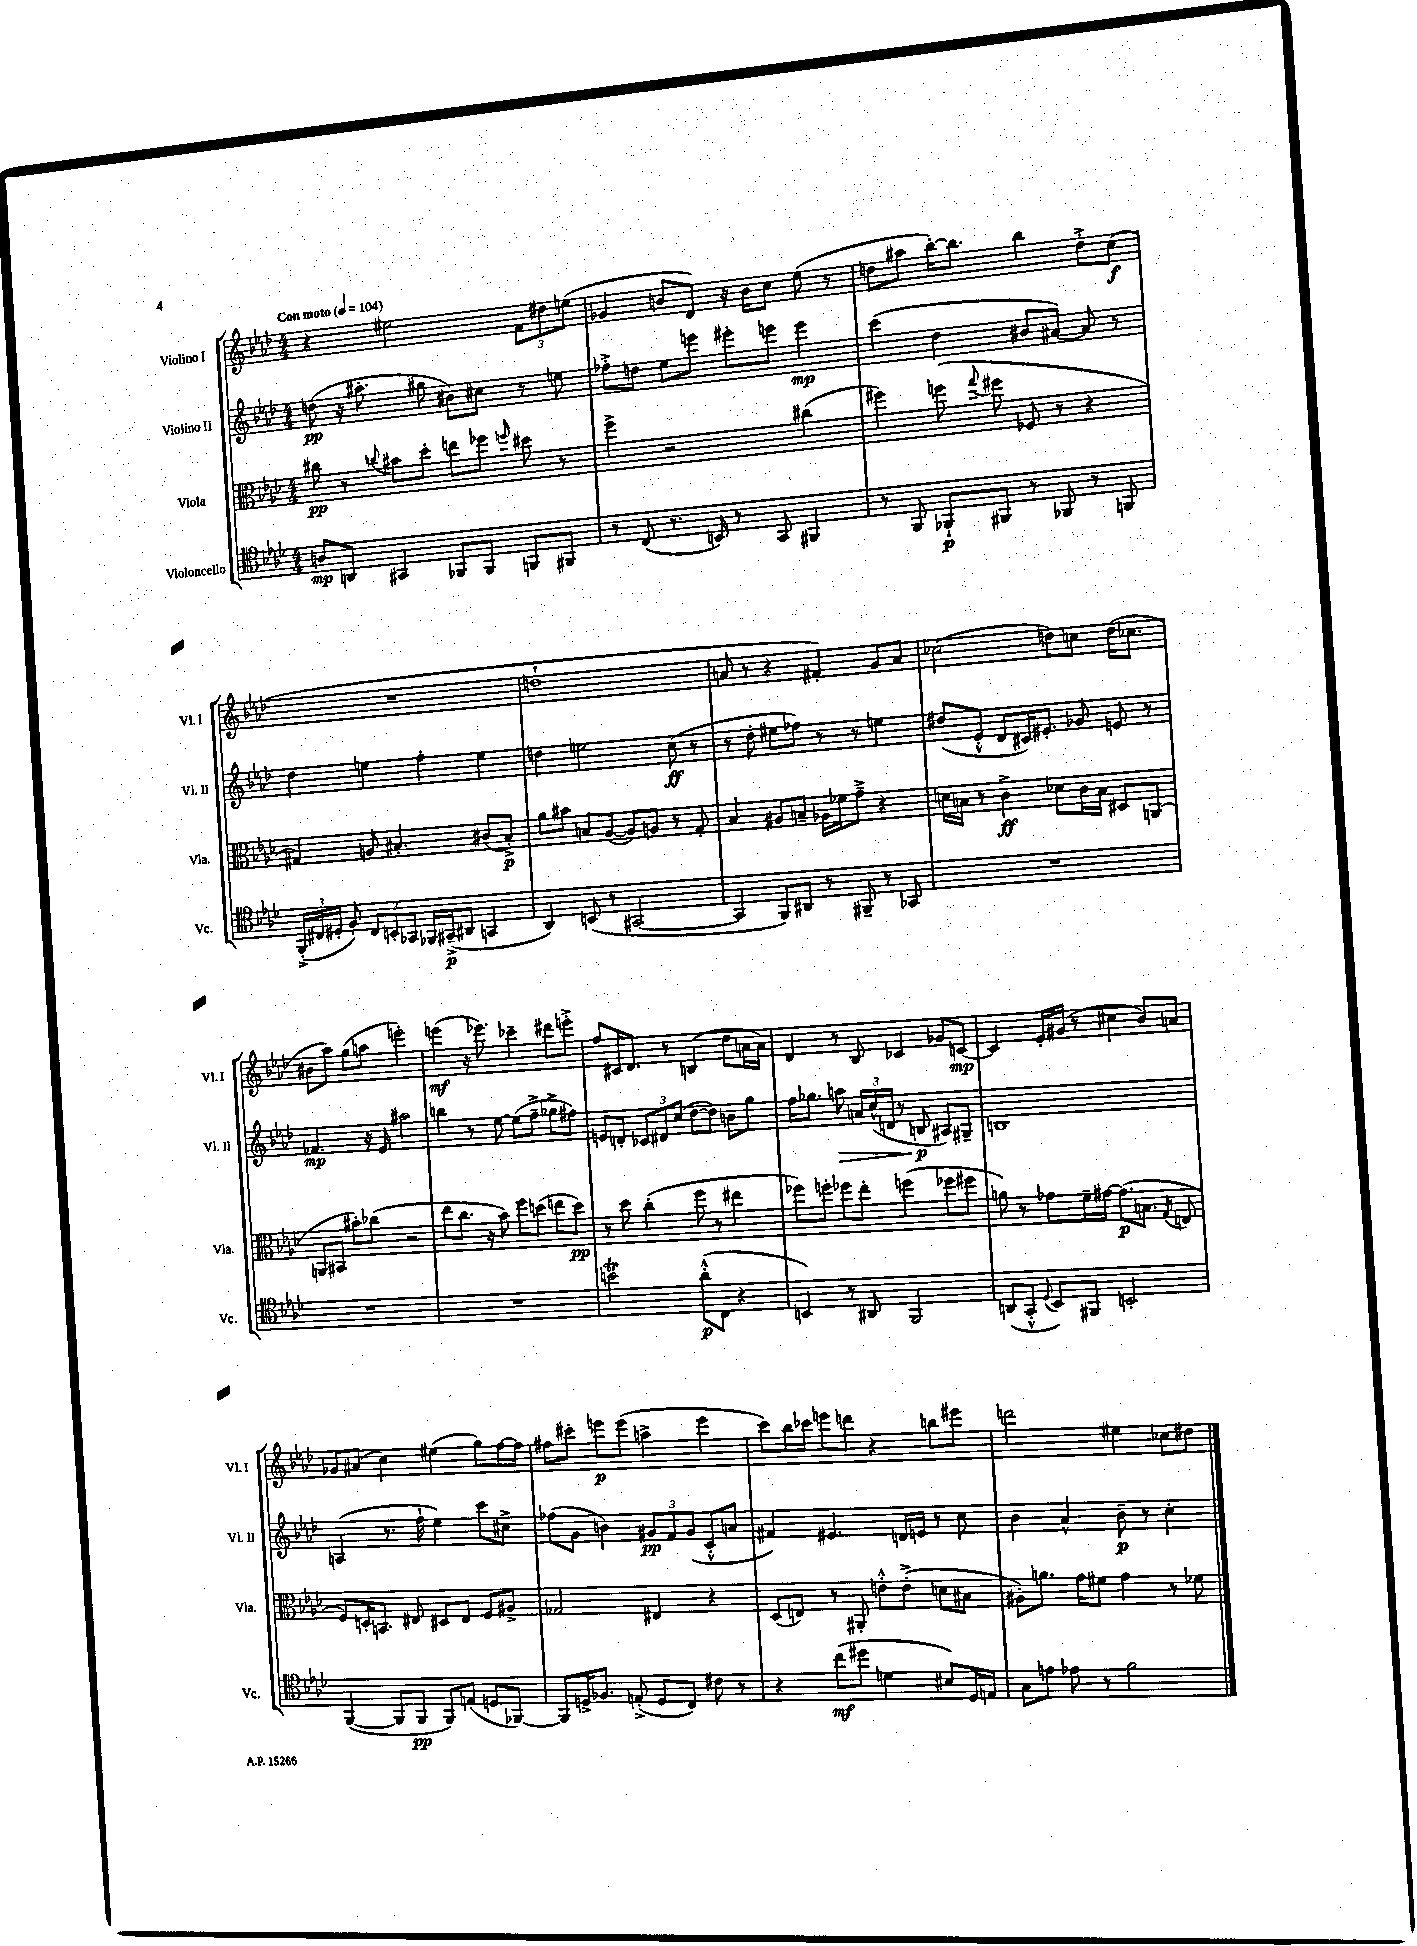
<<
\new StaffGroup <<
\new Staff = "s0" \with { instrumentName = "Violino I" shortInstrumentName = "Vl. I" } {
    \clef treble \key aes \major \numericTimeSignature \time 4/4 \tempo "Con moto" 4 = 104
    \autoBeamOff r4 eis''2 \tuplet 3/2 { f'8[ dis''8 e''8]( } |
    ges'4 b'8[ des'8]) r16 b'16[ c''8] ees''8( r8 |
    d''8[ ais''8] bes''16[~-.) bes''8.] bes''4 d''8[-.-> c''8]\f( |
    R1 |
    d''1-! |
    a'8 r8 r4 fis'4-.) g'8[ a'8] |
    ces''2( d''8[) c''8] d''16[( ces''8.] |
    bis'8[ aes''8]) g''8[( a''8] e'''2-.) |
    e'''4\mf( r16 ees'''8.) ces'''4-- dis'''8[ e'''8]-.-> |
    f''8[ cis'16 des'8.] r8 b4( des''8[ a'16 a'16]) |
    des'4 r8 bes8 ces'4 ges'8[ c'8]~\mp |
    c'4 ees'16[-. gis'16]( r8 cis''4 bes'8[) a'8] |
    ges'8[ ais'8]( c''4) eis''4( g''8[) f''16~ f''16] |
    fis''8[ cis'''8]-. e'''8[\p e'''8]( a''4-> e'''4 |
    c'''8[) bes''16 ces'''16] e'''8[ d'''8] r4 b''8[ eis'''8] |
    d'''2 eis''4 ces''8[ dis''8] \bar "|." |
}
\new Staff = "s1" \with { instrumentName = "Violino II" shortInstrumentName = "Vl. II" } {
    \clef treble \key aes \major \numericTimeSignature \time 4/4
    \autoBeamOff d''8\pp( r16 ais''8.-. gis''8 bis'8[) cis''8] r8 e''8 |
    fes''8[-.-> d''8] ees''8[ e'''8] eis'''8[-. e'''8] e'''4\mp |
    c'''4( des''4 bis'8[ ais'8]~) ais'8 r8 |
    des''4 e''4 f''4-. e''4 |
    d''4 e''2 c''8\ff( r8 |
    r8 des''8-. eis''8[ fes''8]) r8 r8 e''4 |
    dis''8[( ees'8]-.-^ des'8[ cis'16) eis'8.]-. ges'8 e'8 r8 |
    fes'4.\mp r16 ees'16 ais''2 |
    b''4 r8 ees''8~ ees''8[( f''8]---> ges''8[-> fis''8]) |
    e'8[ d'8]-. \tuplet 3/2 { ces'8[ dis'8 c''8]( } des''8[~ des''8]) b'8[ g''8] |
    f''16[ ges''8.] a''8\> \tuplet 3/2 { a'16[ c''16-^( d'16] } r8 b8\p\! ais8[) gis8]-- |
    b1 |
    a4( r8. f''16-! ees''4) c'''8[ cis''8]-> |
    fes''8[( g'8] b'4) \tuplet 3/2 { gis'8[\pp f'8 gis'8]( } c'8[-.-^ a'8] |
    fis'4) eis'4. d'16[ e'16] r8 c''8 |
    bes'4 aes'4-^ bes'8--\p r8 c''4-. \bar "|." |
}
\new Staff = "s2" \with { instrumentName = "Viola" shortInstrumentName = "Vla." } {
    \clef alto \key aes \major \numericTimeSignature \time 4/4
    \autoBeamOff cis''8\pp r8 \appoggiatura { c''8 } bis'8[ des''8]-. e''8[ fes''8] \grace { f''16 } dis''8 r8 |
    f''4-> r2 cis''4( |
    fis''4) f''8( \appoggiatura { g''8 } fis''8 fes8 r8 r4 |
    gis4) a8 bis4.-. cis'8[( bis8]-.->\p) |
    aes'8[ bis'8] b8[ aes8]~( aes8[) a8] r8 g8-. |
    bes4 ais8[ b8]-- aes16[ fes'16 g'8]---> r4 |
    d'16[ b16] r8 c'4->\ff des'8[ c'16 b16] dis8[ a,8]( |
    a,8[ bis,8] bis'8[-.) ces''8]( r2 |
    ees''8[ c''8.] r16 bes'8) f''8[ d''8]( e''8[ d''8]\pp) |
    r8 des''8 c''4-.( f''8 r8 eis''4 |
    fes''8[) f''8]-. fes''8[ ees''8]-. f''4( fes''8[ fis''8] |
    a'8) r8 ges'8[ f'16-- gis'16]~ gis'8.[\p( b8.] \acciaccatura { g8 } e8 |
    f8[) d16-. b,8.] eis8 dis8[ eis8] f8[ ais8]-> |
    ges2 eis4 r4 |
    des8[( e8]) r8 ais,8-. e'8[-.-^ e'8]-.->( d'8[ bis8] |
    ais8[-.) a'8.] g'16[ fis'8] g'4 r8 fes'8 \bar "|." |
}
\new Staff = "s3" \with { instrumentName = "Violoncello" shortInstrumentName = "Vc." } {
    \clef tenor \key aes \major \numericTimeSignature \time 4/4
    \autoBeamOff a8[\mp a,8] gis,4 fes,8[ fes,8] f,8[ fis,8] |
    r8 c8( r8. b,16) r8 g,8 fis,4 |
    r8 f,8 fes,8[-!\p fis,8] r8 fes,8 r8 f,8 |
    \tuplet 3/2 { f,16[-.->( cis16 dis16]-. } f8-.) \tuplet 3/2 { cis8[ b,8-. ges,8] } fes,16[ gis,16--->\p( ais,8] g,4 |
    aes,4) b,8( r8 gis,2~ |
    gis,4 f,8[) ais,8] r8 fis,8-- r8 ges,8 |
    R1 |
    R1 |
    R1 |
    b'2\trill aes'8[-.-^\p( c8] r4 |
    b,4) r8 ais,8 f,2 |
    a,8[( g,8]-.-^ \appoggiatura { des8 } bes,8[) fis,8] b,2-. |
    f,4~( f,8[ f,8]\pp f,8[) e8]( d8[ fes,8]~) |
    fes,8[ d16-> fes8.] e8-.->( d8[ c8]) cis'8 r8 |
    r4 c''8[\mf( dis''8] d'4 bis8[) des16 e16] |
    g8[ e'8] ees'8 r8 f'2 \bar "|." |
}
>>
>>
\layout { \context { \Score \remove "Bar_number_engraver" } }
